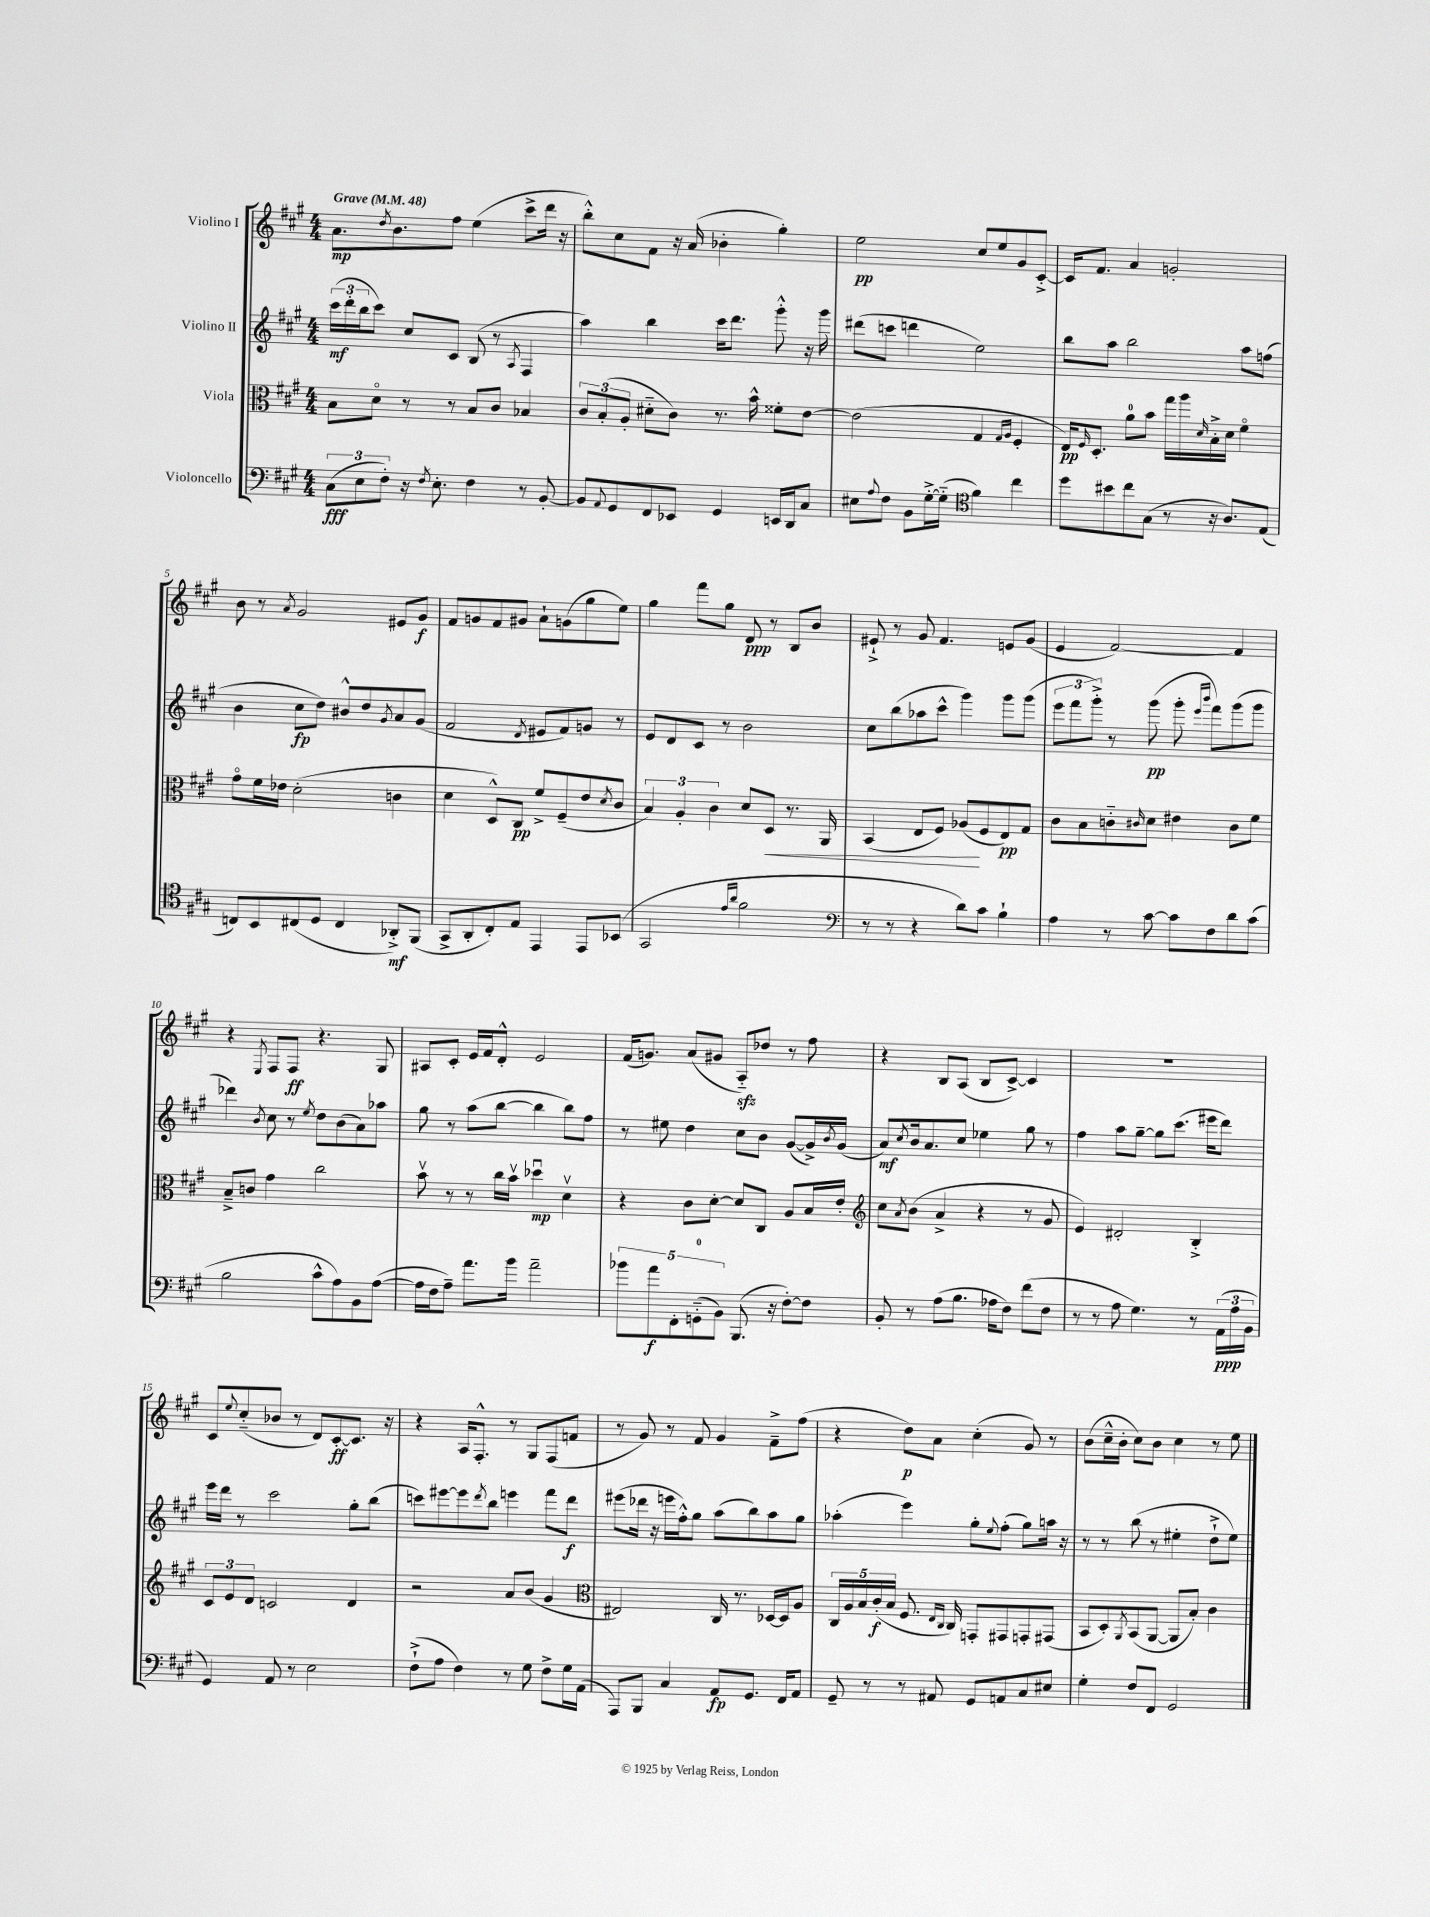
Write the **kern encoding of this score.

**kern	**kern	**kern	**kern
*staff4	*staff3	*staff2	*staff1
*clefF4	*clefC3	*clefG2	*clefG2
*k[f#c#g#]	*k[f#c#g#]	*k[f#c#g#]	*k[f#c#g#]
*M4/4	*M4/4	*M4/4	*M4/4
*MM48	*MM48	*MM48	*MM48
(12C#	8B	(24ccc#	8.a
.	.	24ddd'	.
12E	.	24bb	.
.	8do	8ccc#)	.
12F#')	.	.	.
.	.	.	8qdd
.	.	.	8.b
16r	8r	8cc#	.
8qF#	.	.	.
8.E'	.	.	.
.	8r	8c#	8ff#
4F#	8B	(8B	(4ee
.	8c#	8r	.
.	.	8qA	.
8r	4B-	4F#	8ccc#^
[8BB'	.	.	16ddd
.	.	.	16r
=	=	=	=
8BB]	12c#	4aa)	8bb'^^)
.	(12B'	.	.
8qqAA	.	.	.
8GG#	.	.	8cc#
.	12A'	.	.
8FF#	8d#'~	4bb	8f#
8EE-	8c#)	.	16r
.	.	.	(16a
4GG#	8.r	16ccc#	4b-'
.	.	8.ddd	.
.	16b^^	.	.
16EE	8f##'	8ggg#'^^	4gg#')
16DD	.	.	.
8C#	[8e	16r	.
.	.	16ggg#	.
=	=	=	=
8E#	(2e]	(8ddd#	2ee
8qqA	.	.	.
8F#	.	8ccc	.
8BB	.	4ddd	.
[16G#'^	.	.	.
(16G#'~]	.	.	.
*clefC4	*	*	*
4f#)	4G#	2ee)	8cc#
.	.	.	8ee
.	16qqG#	.	.
.	16qqA	.	.
4cc#	4F#'	.	8g#
.	.	.	[8c#'^
=	=	=	=
8dd	16E)	8bb	16c#]
.	16qqF#	.	.
.	8.D'	.	8.f#
8b#	.	8aa	.
8cc#	8a	2bb	4a
(8G#	8b	.	.
8r	16gg#	.	2g'
.	16aa	.	.
.	16qqd	.	.
16r	16B'^	.	.
8.A)	16d	.	.
.	4f#o	8aa	.
(8E	.	(8ff	.
=	=	=	=
8C)	8g#o	4b	8b
8BB	16f#	.	8r
.	16e-	.	.
.	.	.	8qa
(8C#	(2d'	8cc#	2g#
8D	.	8dd)	.
4C#	.	8b#^^	.
.	.	8dd	.
.	.	8qg#	.
8AA-'^)	4c	8a	8e#
(8FF#	.	(8g#	8g#
=	=	=	=
8GG#^	4d	2f#	8f#
8AA'	.	.	8g
8C#')	8D^^)	.	8f#
8E	8C#	.	8g#
.	.	8qd	.
4EE	8f#^	8e#	8a`
.	(8F#~	8f#)	(8g
8EE	8e	8g	8gg#
.	8qd	.	.
(8BB-	8c#	8r	8ee)
=	=	=	=
2GG#	6B)	8e	4gg#
.	.	8d	.
.	6A'	.	.
.	.	8c#	8fff#
.	6c#	.	.
.	.	8r	8gg#
16qqe	.	.	.
16qqa	.	.	.
2f#	8d	2b	8d
.	8D	.	8r
.	8.r	.	8B
.	.	.	8b
.	16AA	.	.
=	=	=	=
*clefF4	*	*	*
8r	(4BB	8cc#	8e#`^
8r	.	(8bb	8r
4r	8E	8aa-	8g#
.	8F#)	8ccc#^^	4.f#
8d)	(8A-	4ggg#)	.
8c#	8F#	.	.
4B`	8E)	8ggg#	8e
.	8G#	(8ggg#	(8g#
=	=	=	=
4A	8c#	12eee	4e
.	.	12fff#	.
.	8B	.	.
.	.	12ggg#'^)	.
8r	8c'~	8r	[2f#)
.	16qqc#	.	.
[8c#	8d	(8ggg#	.
8c#]	4e#	8ggg#'	.
.	.	16qqeee	.
.	.	16qqbbb	.
8F#	.	8fff#)	.
8d	8c#	(8ggg#	4f#]
(8c#	8f#	8ggg#	.
=	=	=	=
2B	8B~^	4ddd-)	4r
.	8c	.	.
.	.	8qb	8qE
.	4g#	8cc#	8F#
.	.	8r	8F#
.	.	8qee	.
8c#^^	2cc#	8dd	4.r
8A)	.	(8b	.
8BB	.	8a)	.
([8A	.	8aa-	8G#
=	=	=	=
16A]	8bv	8gg#	8A#
16F#	.	.	.
8A~)	8r	8r	8c#'
8.a	8r	(8aa	16e
.	.	.	16f#
.	16cc#	[8bb	8d'^^
16b	16bv	.	.
2a~	4dd-u	4bb]	2e
.	4dv	8bb)	.
.	.	8ff#	.
=	=	=	=
10b-	4r	8r	(16f#
.	.	.	8.g)
10a	.	.	.
.	.	8ee#	.
10FF#'	.	.	.
.	8c#	4dd	(8a
(10GG'~	.	.	.
.	[8d'	.	8g#
10BB)	.	.	.
(8.BBB	8d]	8cc#	8A'~)
.	8C#	8b	8dd-
16r	.	.	.
[8F#')	8A	([8g#	8r
8F#]	16B	16g#^])	8ff#
.	.	8qb	.
.	16e'	(16g#	.
=	=	=	=
*	*clefG2	*	*
8BB'	8cc#	8a)	4r
.	8qa	8qcc#	.
8r	(8b	16b	.
.	.	8.a	.
(8A	4a^	.	8B
8.B	.	8cc#	(8A
.	4r	4ee-	8B
16A-	.	.	.
8F#)	.	.	[8c#^)
(8f#	8r	8gg#	4c#]
8F#	8g#	8r	.
=	=	=	=
8r	4e)	4ff#	1r
8r	.	.	.
8A	2d#'	8aa	.
4.G#)	.	[8gg#~	.
.	.	8gg#]	.
.	.	(8.ccc#	.
8r	4B'^	.	.
.	.	16eee#	.
(24AA	.	8ddd)	.
24A	.	.	.
24BB	.	.	.
=	=	=	=
4GG#)	12c#	16eee	8c#
.	.	16ddd	.
.	12e	.	.
.	.	.	8qqee
.	.	8r	(8cc#'~
.	12d	.	.
8AA	2c	2ccc#	8b-
8r	.	.	8r
2E	.	.	8d)
.	.	.	[8c#'
.	4d	8gg#'	8.c#]
.	.	(8bb	.
.	.	.	16r
=	=	=	=
(8F#`^	2r	8ccc)	4r
8A	.	[8eee#	.
4F#)	.	8eee#]	16A
.	.	.	8.F#'^^
.	.	8qddd	.
.	.	8bb	.
8r	8a	4eee	8r
8G#	(8b	.	8G#
8F#^	4g#	8fff#	(8F#
16G#	.	8ddd	8f
(16AA	.	.	.
=	=	=	=
*	*clefC3	*	*
8AAA)	2E#)	(8eee#	8r
8BBB	.	16ddd-	8g#)
.	.	16r	.
4C#	.	16eee	8r
.	.	16ff#'^^)	.
.	.	8gg#	8f#
8AA	16C#	(8aa	4g#
.	8.r	.	.
8.GG#	.	8bb)	.
.	[16D-	8aa	8f#~^
16FF#	16D-]	.	.
8AA	8A	8gg#	(8ff#
=	=	=	=
8GG#~	20C#	(4aa-'	4r
.	20A	.	.
.	20B	.	.
8r	.	.	.
.	(20c#'	.	.
.	20B	.	.
8r	8.F#	4eee)	8dd)
8AA#	.	.	8a
.	16qqE	.	.
.	16qqC#	.	.
.	16C#)	.	.
8GG#	8GG'	8gg#'	(4cc#'
.	.	8qqee	.
8AA	8GG#	(8ff#'	.
8C#	8GG'	8gg#)	8g#)
8E#	(8GG#	16aa	8r
.	.	16r	.
=	=	=	=
4G#'	8BB	8r	(8b
.	8D')	8r	16cc#~^^
.	.	.	16b'
.	8qAA	.	.
8F#	(8BB	(8bb	8cc#)
8FF#	[8AA	8r	8b
2GG#	8AA]	4ee#'	4cc#
.	8B')	.	.
.	4c#	8dd`^	8r
.	.	8ee#)	8ee
==	==	==	==
*-	*-	*-	*-
